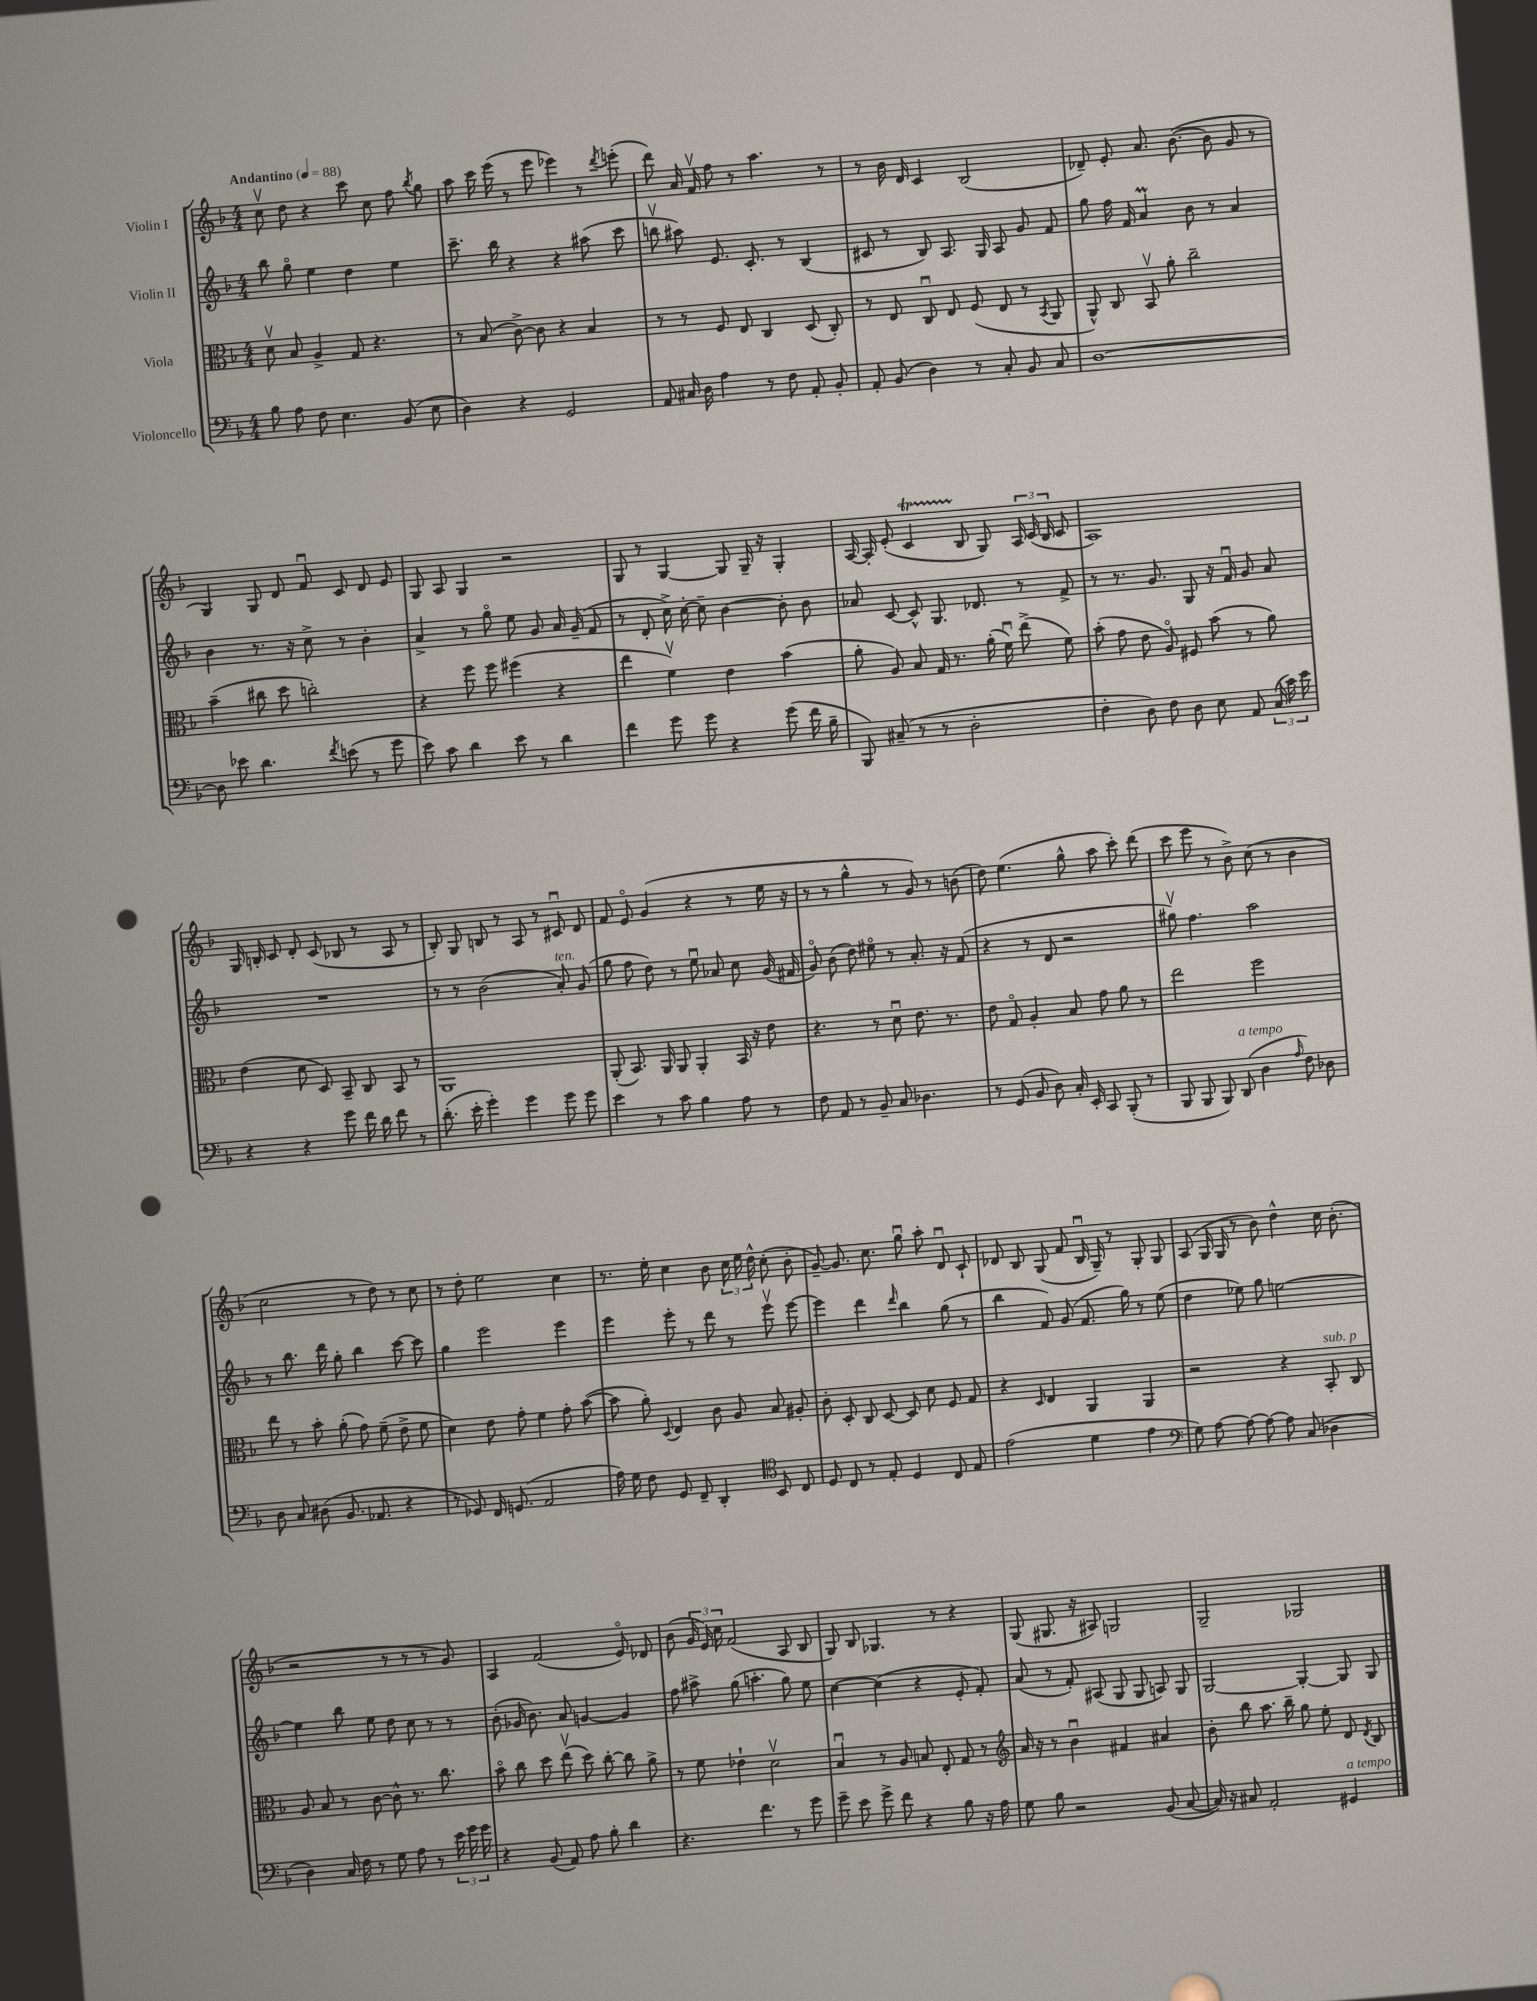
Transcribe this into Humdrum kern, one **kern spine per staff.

**kern	**kern	**kern	**kern
*part4	*part3	*part2	*part1
*staff4	*staff3	*staff2	*staff1
*I"Violoncello	*I"Viola	*I"Violin II	*I"Violin I
*clefF4	*clefC3	*clefG2	*clefG2
*k[b-]	*k[b-]	*k[b-]	*k[b-]
*M4/4	*M4/4	*M4/4	*M4/4
*MM88	*MM88	*MM88	*MM88
=1	=1	=1	=1
!	!	!	!LO:TX:a:B:t=Andantino
8B-\	8dv\	8bb-\	8ccv\
8A\	8B-/	8gg\	8dd\
8F\	4A^/	4ee\	4r
4.E\	.	.	.
.	8G/	4dd\	8ccc\
.	4.r	.	8cc\
(8BB-/	.	4ee\	8ff\
.	.	.	8qbb-/
8E\	.	.	8gg\
=2	=2	=2	=2
4D\)	8r	8.ccc~\	8aa\
.	(8B-/	.	16ccc\
.	.	16bb-\	(16eee\
4r	[8c^\)	4r	8r
.	8c\]	.	8eee\
2GG/	4r	4r	4eee-X\)
.	4B-/	(8aa#X\	8r
.	.	.	8qddd/
.	.	8ccc\	(8eeen'\
=3	=3	=3	=3
8AA/	8r	8bbnv\	8ddd\)
16C#X/	8r	8aa#X\)	16a/
16D\	.	.	16fv/
4A\	8F/	8.e/	8ff\
.	8E/	.	8r
.	.	8.c'/	.
8r	4C/	.	4.aa\
8F\	.	8r	.
8AA'/	(8D/	(4B-/	.
8BB-'/	8C'/)	.	8r
=4	=4	=4	=4
8AA'/	8r	8c#X/	8r
(8BB-/	8E/	8r	16b-\
.	.	.	16d/
4D\)	8Cu/	8B-/)	4c/
.	8E/	8.A/	.
8r	(8F/	.	(2B-/
.	.	16G/	.
8C'/	8E/	8A/	.
8BB-/	8r	8g/	.
.	8qBB-/	.	.
8C/	8AA/	8f/	.
=5	=5	=5	=5
[1D	8AA^^/)	8gg\	8d-X~/)
.	8C/	16ff\	8e'/
.	.	16f/	.
.	8BB-v/	4am/	8.a/
.	8a'\	.	.
.	.	.	([8.b-\
.	2cc~\	8b-\	.
.	.	8r	8b-\]
.	.	4a/	8g/
.	.	.	8r
!!LO:LB:g=z
=6	=6	=6	=6
8D\]	(4b-~\	4b-\	4G/)
8e-X\	.	.	.
4.d\	8cc#X\	8.r	8G/
.	8dd\	.	8d/
.	.	16r	.
.	2ccn'\)	8cc^\	8fu/
8qf/	.	.	.
(8en\	.	8r	8c/
8r	.	4b-'\	8d/
8g\	.	.	8e/
=7	=7	=7	=7
8e\)	4r	4a^/	8G/
8c\	.	.	8A/
4d\	8ff\	8r	4G/
.	8ff\	8gg\	.
8e\	(4ff#X\	8ee\	2r
8r	.	8g/	.
4d\	4r	16a/	.
.	.	(16g~/	.
.	.	8f/	.
=8	=8	=8	=8
4f\	4ee\	8r	8G/
.	.	8d'/	8r
8g\	4fv\)	16cc^\)	[4G/
.	.	[16cc'\	.
8g\	.	8cc~\]	.
4r	4e\	[4b-\	8G/]
.	.	.	16G~/
.	.	.	16r
(8g\	(4b-\	8b-'\]	4G'/
16f\	.	8b-\	.
16B-~\	.	.	.
=9	=9	=9	=9
8BBB-/)	8a'\	8a-X/	[16A/
.	.	.	16A'/]
(8C#X~/	8A/)	[8c/	(8e'/
8r	8B-/	8c^^/]	4cT/
8r	16G/	8.G/	.
.	8.r	.	.
2D'\	.	.	8B-/
.	.	8.d-X/	.
.	(16a'\	.	8G/)
.	16fu\)	.	.
.	(8ee^\	8r	24A/
.	.	.	(24c/
.	.	.	24B-/
.	8f\)	8f^/	8c/
=10	=10	=10	=10
4F'\	(8b-'\	8r	1A)
.	8g\	8.r	.
8D\)	8e\	.	.
.	.	8.g/	.
8F\	8A/)	.	.
8D\	8F#X/	8G/	.
8E\	(8b-\	16r	.
.	.	16fu/	.
8AA/	8r	8g/	.
(24C/	8a\)	8a/	.
24c\)	.	.	.
24e\	.	.	.
!!LO:LB:g=z
=11	=11	=11	=11
4r	(4e\	1r	16G/
.	.	.	16Bn'/
.	.	.	8c/
4r	8d\	.	8d'/
.	8D/)	.	(8c/
8g\	8BB-~/	.	8B-X/
16f\	8C/	.	8r
16d\	.	.	.
8f\	8BB-/	.	8A/
8r	8r	.	8r
=12	=12	=12	=12
(8.d'\	1AA	8r	8B-'/)
.	.	8r	8G/
16e'\	.	.	.
4g'\)	.	(2b-\	8Bn/
.	.	.	8r
4g\	.	.	8A/
.	.	.	8r
!	!	!LO:TX:a:i:t=ten.	!
8g\	.	8a'/)	8c#Xu/
8g\	.	(8g/	8d/
=13	=13	=13	=13
4e\	(8AA'/	8gg\	8f/
.	8.BB-/)	8ff\	8e/
8r	.	8dd\)	(4g/
.	16AA/	.	.
8c\	8AA/	8r	.
4B-\	4AA'/	8eeu\	4r
.	.	8a-X/	.
8A\	16BB-/	8cc\	8r
.	16r	.	.
8r	8e\	(16g/	16ee\
.	.	16f#X/	16r
=14	=14	=14	=14
8F\	4.r	8g/)	8r
8AA/	.	(8b-\	8r
8r	.	8dd\)	4gg^^\
8BB-~/	8r	8ee#X\	.
8C/	8du\	8r	8r
4.D-X\	8.e\	8.a'/	8g/)
.	.	.	8r
.	8.r	16r	.
.	.	(8f/	(8bn\
=15	=15	=15	=15
8r	8e\	4r	8dd\)
(8GG/	8G/	.	(4.ee\
8BB-/	4A'/	8r	.
8D\)	.	8d/	.
16C'/	8B-/	2r	8gg^^\
16EE'/	.	.	.
8CC/	8g\	.	8aa\
(8BBB-'/	8a\	.	8ccc'\)
8r	8r	.	(8ddd\
=16	=16	=16	=16
8BBB-/	2ee\	8gg#Xv\)	8ccc\
8BBB-/	.	4.ff\	8eee\
8BBB-/)	.	.	8r
!LO:TX:a:i:t=a tempo	!	!	!
(8DD/	.	.	8b-^\)
4D\	2ff\	2aa\	(8cc\
.	.	.	8r
16qqA/	.	.	.
8F\)	.	.	4b-\
8D-X\	.	.	.
!!LO:LB:g=z
=17	=17	=17	=17
8D\	8ee\	8r	2cc\
8C/	8r	8.bb-\	.
(8D#X\	8b-'\	.	.
.	.	16ddd\	.
8.BB-/	(8a'\	8gg'\	.
.	8g\)	4bb-\	8r
8.AA-X/	.	.	.
.	(8f~\	.	8dd\)
4r	8e^\	[8ccc\	8r
.	8f\	8ccc\]	8cc\
=18	=18	=18	=18
8r	4d\)	4gg\	8r
8GG-X/)	.	.	8dd'\
16FF/	8e\	2eee\	2ee\
(8.GGn/	.	.	.
.	8g'\	.	.
2AA/	4f\	.	.
.	8g'\	4eee\	4cc\
.	([8b-\	.	.
=19	=19	=19	=19
16A\)	8b-\]	4eee\	8.r
16G\	.	.	.
8F\	8a'\)	.	.
.	.	.	16ee'\
.	8qqD/	.	.
8GG/	4E/	8eee'\	4cc\
8FF~/	.	8r	.
4DD'/	8c\	8ddd\	8b-\
.	8A/	8r	24cc\
.	.	.	24ee\
.	.	.	24dd^^\
*clefC4	*	*	*
8BB-/	8B-/	8eeev\	(8cc'\
8C/	8A#X'/	[8eee\	8b-'\
=20	=20	=20	=20
8D/	8c'\	4eee\]	[8g~/)
8C/	8D'/	.	8.g/]
8r	8C/	4ddd\	.
.	.	.	8.cc\
8E'/	[8D/	.	.
.	.	16qqddd/	.
4D/	8D/]	4bb-\	8ggu\
.	8d\	.	8aa'\
8C/	8F/	(8gg\	8du/
8E/	8G/	8r	8c`/
=21	=21	=21	=21
(2e\	4r	4bb-\	8d-X/
.	.	.	8B-/
.	16qqD/	.	.
.	4E/	8f/)	(8G/
.	.	(8g/	8f/
4d\	4AA/	8.f/	16B-u/
.	.	.	16G~/)
.	.	.	8r
.	.	16gg\)	.
4e\	4AA/	8r	8G'/
.	.	(8ee\	8G/
=22	=22	=22	=22
*clefF4	*	*	*
8G\)	2r	4dd\	(8A/
[8A\	.	.	16G/
.	.	.	16G/
8A\_	.	8ee-X\)	8r
8A\_	.	8gg\	8b-\)
8A\]	4r	[2een\	4dd^^\
(8C/	.	.	.
!	!LO:TX:a:i:t=sub. p	!	!
4D-X\	8BB-'/	.	16cc\
.	.	.	(8.b-'\
.	8C/	.	.
!!LO:LB:g=z
=23	=23	=23	=23
4D\)	8A/	4ee\]	2r
.	8B-/	.	.
16C/	8r	8bb-\	.
16F\	.	.	.
8r	[8c\	8ee\	.
8G\	8c^^\]	8dd\	8r
8A\	8.r	8cc\	8r
8r	.	8r	8r
.	8.cc\	.	.
24e\	.	8r	8g/)
24g\	.	.	.
24g\	.	.	.
=24	=24	=24	=24
4r	8b-\	(8b-'\	4A/
.	8cc\	16g-X/	.
.	.	8.b-\)	.
(8BB-/	8dd\	.	(2f/
8AA/)	(8eev\	8a/	.
8A\	8dd\)	[4gn/	.
8B-'\	[8cc'\	.	.
4d\	8cc\]	4g/]	8e/)
.	8a^\	.	8d-X/
=25	=25	=25	=25
4.r	8r	8ff\	(8b-\
.	8f\	8aa#X^\	24g/
.	.	.	24e/)
.	.	.	24cc\
.	4e-X`\	(8gg\	(2f/
4.f\	.	4.aan'\	.
.	2dv\	.	.
8r	.	8gg\)	8A/
8g\	.	8ee\	8B-/
=26	=26	=26	=26
8g~\	4B-u/	[4cc\	8G/)
8e\	.	.	8B-/
8g^\	8r	(4cc\]	4.G-X/
8f\	8A/	.	.
4r	8Bn/	4r	.
.	8E'/	.	8r
8B-\	8G/	8e'/	4r
16r	8r	8f'/)	.
16A\	.	.	.
=27	=27	=27	=27
*	*clefG2	*	*
8G\	16a/	(8a/	(8G/
.	16r	.	.
8B-\	8r	8r	8.G#X/
2r	4b-u\	8f'/)	.
.	.	.	16r
.	.	(8A#X/	8A#X/)
.	4f#X/	8G/	2Gn/
.	.	8G/	.
(8BB-/	4a#X/	8An/)	.
[8C/	.	8G/	.
=28	=28	=28	=28
16C/])	8b-'\	[2G/	2G~/
16r	.	.	.
8C#X/	8bb-\	.	.
2AA'/	8.aa\	.	.
.	16bb-~\	.	.
.	8gg\	4G'/_	2G-X/
.	8ee'\	.	.
!LO:TX:a:i:t=a tempo	!	!	!
4GG#X/	8d/	8G/]	.
.	8qd/	.	.
.	8B-/	8G/	.
==	==	==	==
*-	*-	*-	*-
